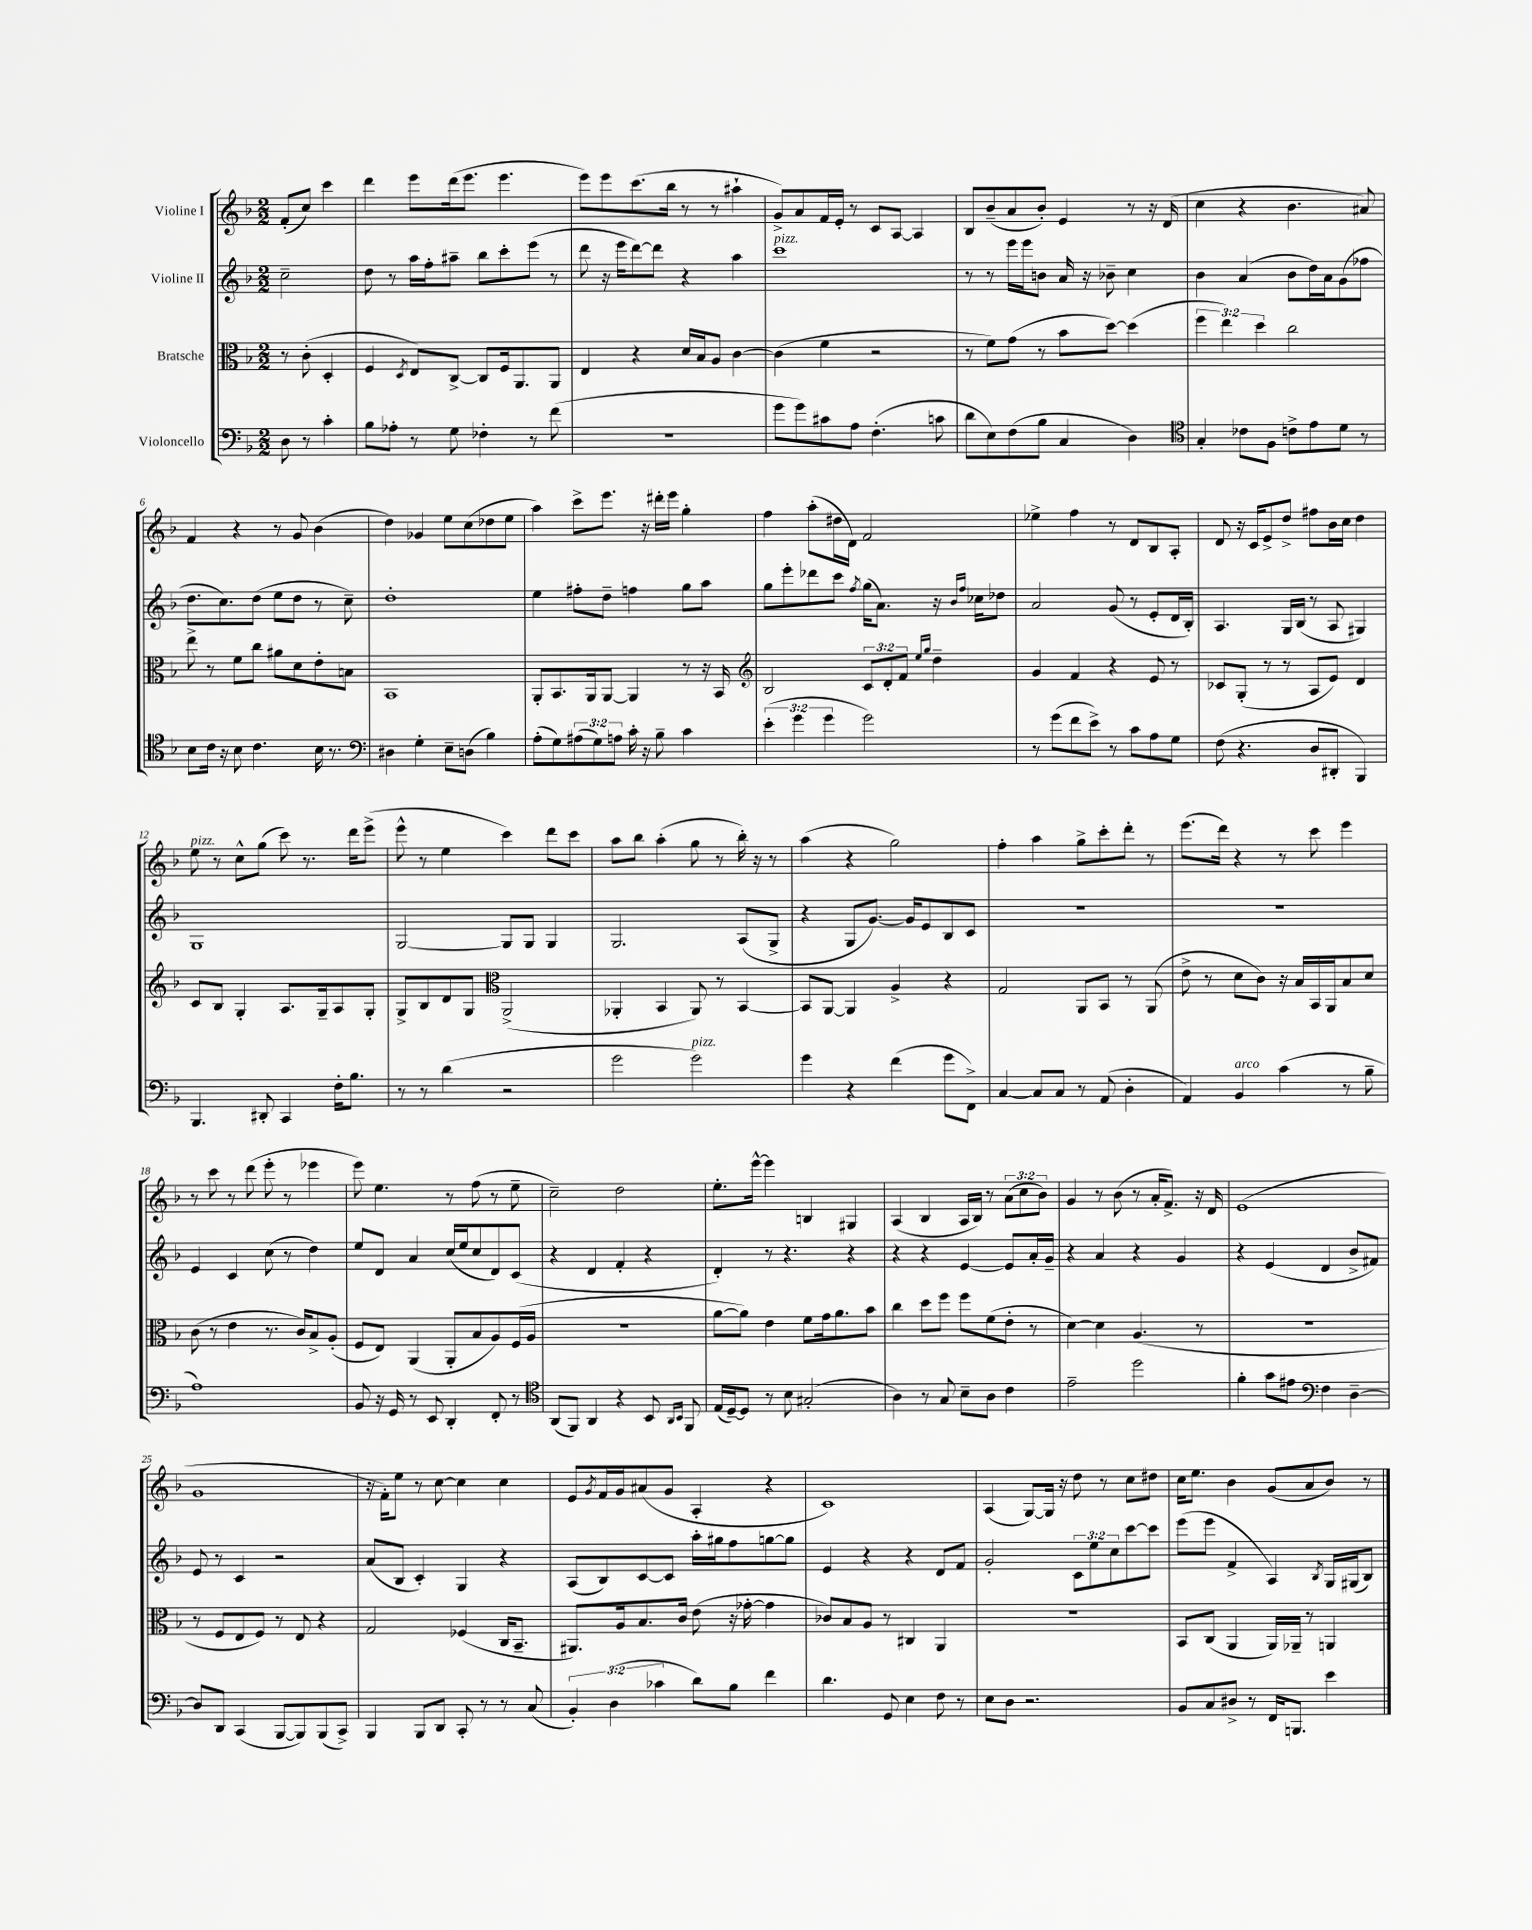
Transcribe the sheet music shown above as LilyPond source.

<<
\new StaffGroup <<
\new Staff = "s0" \with { instrumentName = "Violine I" } {
    \clef treble \key f \major \numericTimeSignature \time 2/2 \override Staff.TupletNumber.text = #tuplet-number::calc-fraction-text \partial 2
    f'8-.( c''8) c'''4 |
    d'''4 e'''8 d'''16( e'''8. e'''4. |
    e'''8) e'''8 c'''8.( bes''16 r8 r8 ais''4-! |
    g'8->) a'8 f'16 e'16-. r8 c'8 a8~ a4 |
    bes8 bes'8--( a'8 bes'8-.) e'4 r8 r16 d'16( |
    c''4 r4 bes'4. ais'8) |
    f'4 r4 r8 g'8 bes'4( |
    d''4) ges'4 e''8 c''8( des''8 e''8 |
    a''4) c'''8-> e'''8. r16 dis'''16-. e'''16 g''4-. |
    f''4 a''8-.( dis''16 d'16) f'2 |
    ees''4-> f''4 r8 d'8 bes8 a8-. |
    d'8 r16 c'16 e'8-> d''8-> fis''8 bes'16 c''16 d''4 |
    e''8^\markup { \italic "pizz." } r8 c''8-^ g''8( c'''8) r8. d'''16 e'''8->( |
    e'''8-^ r8 e''4 c'''4) d'''8 c'''8 |
    a''8 bes''8 a''4-.( g''8 r8 bes''16-.) r16 r8 |
    a''4( r4 g''2) |
    f''4-. a''4 g''8-> c'''8-. d'''8-. r8 |
    e'''8.( d'''16) r4 r8 c'''8 e'''4 |
    r8 c'''8 r8 d'''8( e'''8-. r8 ees'''4 |
    e'''8) e''4. r8 f''8( r8 e''8-- |
    c''2--) d''2 |
    e''8.-. e'''16~-^ e'''4 b4 gis4 |
    a4( bes4 a16 bes16) r8 \tuplet 3/2 { a'8( c''8 bes'8) } |
    g'4 r8 bes'8( r8 a'16-. f'8.->) r16 d'16 |
    e'1( |
    g'1 |
    r16 f'16-.) e''8 r8 c''8~ c''4 c''4 |
    e'8 \acciaccatura { g'8 } f'16 g'16 ais'8( g'8 a4-. r4 |
    c'1) |
    a4( g8~) g16 r16 d''8 r8 c''8 dis''8 |
    c''16 e''8. bes'4 g'8( a'8 bes'8) r8 \bar "|." |
}
\new Staff = "s1" \with { instrumentName = "Violine II" } {
    \clef treble \key f \major \numericTimeSignature \time 2/2 \override Staff.TupletNumber.text = #tuplet-number::calc-fraction-text \partial 2
    c''2-- |
    d''8 r8 a''16 f''16-. ais''8-- bes''8 c'''8-. e'''8( r8 |
    d'''8 r16 e'''16 d'''8~) d'''8 r4 a''4 |
    c'''1^\markup { \italic "pizz." } |
    r8 r8 e'''16 e'''16 b'8 a'16 r16 bes'8-- c''4 |
    bes'4 a'4( bes'8 d''16) a'16 g'8( fes''8 |
    d''8. c''8.) d''8( e''8 d''8 r8 c''8--) |
    d''1-. |
    e''4 fis''8-. d''8-- f''4 g''8 a''8 |
    g''8 e'''8-. des'''8 c'''8 \acciaccatura { f''8 } g''16( a'8.) r16 \grace { bes'16 f''16 } ces''16 des''8 |
    a'2 g'8( r8 e'8-. d'16 bes16-.) |
    a4. g16 bes16( r8 a8 gis4) |
    g1 |
    g2~ g8 g8 g4 |
    g2. a8( g8-> |
    r4 g8 g'8.~) g'16 e'8 bes8 c'8 |
    r1 |
    R1 |
    e'4 c'4 c''8( r8 d''4) |
    e''8 d'8 a'4 c''16( e''16 c''8 d'8) c'8( |
    r4 d'4 f'4-. r4 |
    d'4-.) r8 r4. r4 |
    r4 r4 e'4~ e'8 a'16-. g'16-- |
    r4 a'4 r4 g'4 |
    r4 e'4( d'4 bes'8-> fis'8) |
    e'8 r8 c'4 r2 |
    a'8( bes8 c'4-.) g4 r4 |
    a8( bes8) c'8~ c'8 a''16-. gis''16 f''8 g''8~ g''8 |
    e'4 r4 r4 d'8 f'8 |
    g'2-. \tuplet 3/2 { c'8 e''8 c''8 } c'''8~ c'''8 |
    e'''8( e'''8 f'4-> a4) \acciaccatura { bes8 } g16 gis16( bes8) \bar "|." |
}
\new Staff = "s2" \with { instrumentName = "Bratsche" } {
    \clef alto \key f \major \numericTimeSignature \time 2/2 \override Staff.TupletNumber.text = #tuplet-number::calc-fraction-text \partial 2
    r8 c'8-.( d4-. |
    f4 \acciaccatura { d8 } e8) c8~-> c8 f16 a,8. a,8 |
    e4 r4 d'16 bes16 a8 c'4~ |
    c'4( f'4 r2 |
    r8 f'8) g'8( r8 bes'8 d''8~) d''4( |
    \tuplet 3/2 { f''4 e''4) d''4 } c''2 |
    e''8-> r8 f'8 c''8 ais'8 d'8 e'8-. b8 |
    bes,1 |
    a,8-. bes,8. a,16 a,8~ a,4 r8 r16 bes,16 |
    \clef treble bes2 \tuplet 3/2 { c'8 d'8-. f'8 } \grace { e''16 g''16 } d''4-- |
    g'4 f'4 r4 e'8 r8 |
    ces'8 g8-.( r8 r8 a8 e'8) d'4 |
    c'8 bes8 g4-. a8. g16-- a8 g8-. |
    g8-> bes8 d'8 g8 \clef alto a,2->( |
    aes,4-. bes,4 aes,8) r8 bes,4~ |
    bes,8 a,8~ a,4 a4-> r4 |
    g2 a,8 bes,8 r8 a,8( |
    e'8-> r8 d'8 c'8) r16 bes16 bes,16 a,16 bes8 d'8 |
    c'8( r8 e'4 r8. c'16) bes8-> a8-.( |
    f8 e8) a,4( a,8-. bes8 a8) f16( a16 |
    r1 |
    a'8~ a'8) e'4 f'8 g'16 a'8. bes'8 |
    c''4 d''8 f''8 f''8 f'8( e'8-. r8 |
    d'4~) d'4 a4.( r8 |
    R1 |
    r8 f8 e8 f8) r8 e8 r4 |
    g2 fes4( c16 bes,8.-- |
    ais,8.) a16 bes8. c'16 e'8( r16 ges'16~-. ges'4 |
    ces'8) bes8 a8 r8 cis4 a,4 |
    r1 |
    bes,8 c8( a,4 a,16) aes,16-- r8 a,4 \bar "|." |
}
\new Staff = "s3" \with { instrumentName = "Violoncello" } {
    \clef bass \key f \major \numericTimeSignature \time 2/2 \override Staff.TupletNumber.text = #tuplet-number::calc-fraction-text \partial 2
    d8 r8 c'4-. |
    bes8 aes8-. r8 g8 fes4-. r8 f'8( |
    R1 |
    g'8 g'8) cis'8 a8 f4.-.( c'8 |
    d'8 e8) f8( bes8 c4 d4) |
    \clef tenor g4-. ces'8 f8 c'8-> e'8 d'8 r8 |
    bes8 c'16 r16 bes8 c'4. bes16 r8. |
    \clef bass dis4 g4-. e8-- d8( bes4) |
    a8-.( g8) \tuplet 3/2 { ais8( g8) a8 } c'16-. r16 bes8-- c'4 |
    \tuplet 3/2 { e'4-.( g'4 g'4 } g'2) |
    r8 g'8( f'8 e'8->) r8 c'8 a8 g8 |
    f8( r4. d8 dis,8-. bes,,4) |
    bes,,4. dis,8-. c,4 f16-. bes8. |
    r8 r8 d'4( r2 |
    g'2 g'2^\markup { \italic "pizz." }) |
    g'4 r4 f'4( g'8 f,8->) |
    c4~ c8 c8 r8 a,8( d4-. |
    a,4) bes,4^\markup { \italic "arco" } c'4( r8 bes8-- |
    a1) |
    bes,8 r16 g,16 r8 e,8 d,4-. f,8-. r8 |
    \clef tenor a,8( f,8) a,4 r4 bes,8 \grace { a,16 bes,16 } f,8 |
    e16( d16~--) d8 r8 bes8 gis2-.( |
    a4) r8 g8 bes8-- a8 c'4 |
    e'2-- d''2 |
    f'4-. g'8 eis'8 \clef bass f4 d4~-- |
    d8 d,8 c,4( bes,,8~ bes,,8) bes,,8( c,8->) |
    bes,,4 bes,,8 d,8 c,8-. r8 r8 c8( |
    \tuplet 3/2 { bes,4-.) d4( ces'4 } d'8) bes8 f'4 |
    d'4. g,8 e4 f8 r8 |
    e8 d8 r2. |
    bes,8 c8 dis8-> r8 f,16 b,,8. e'4 \bar "|." |
}
>>
>>
